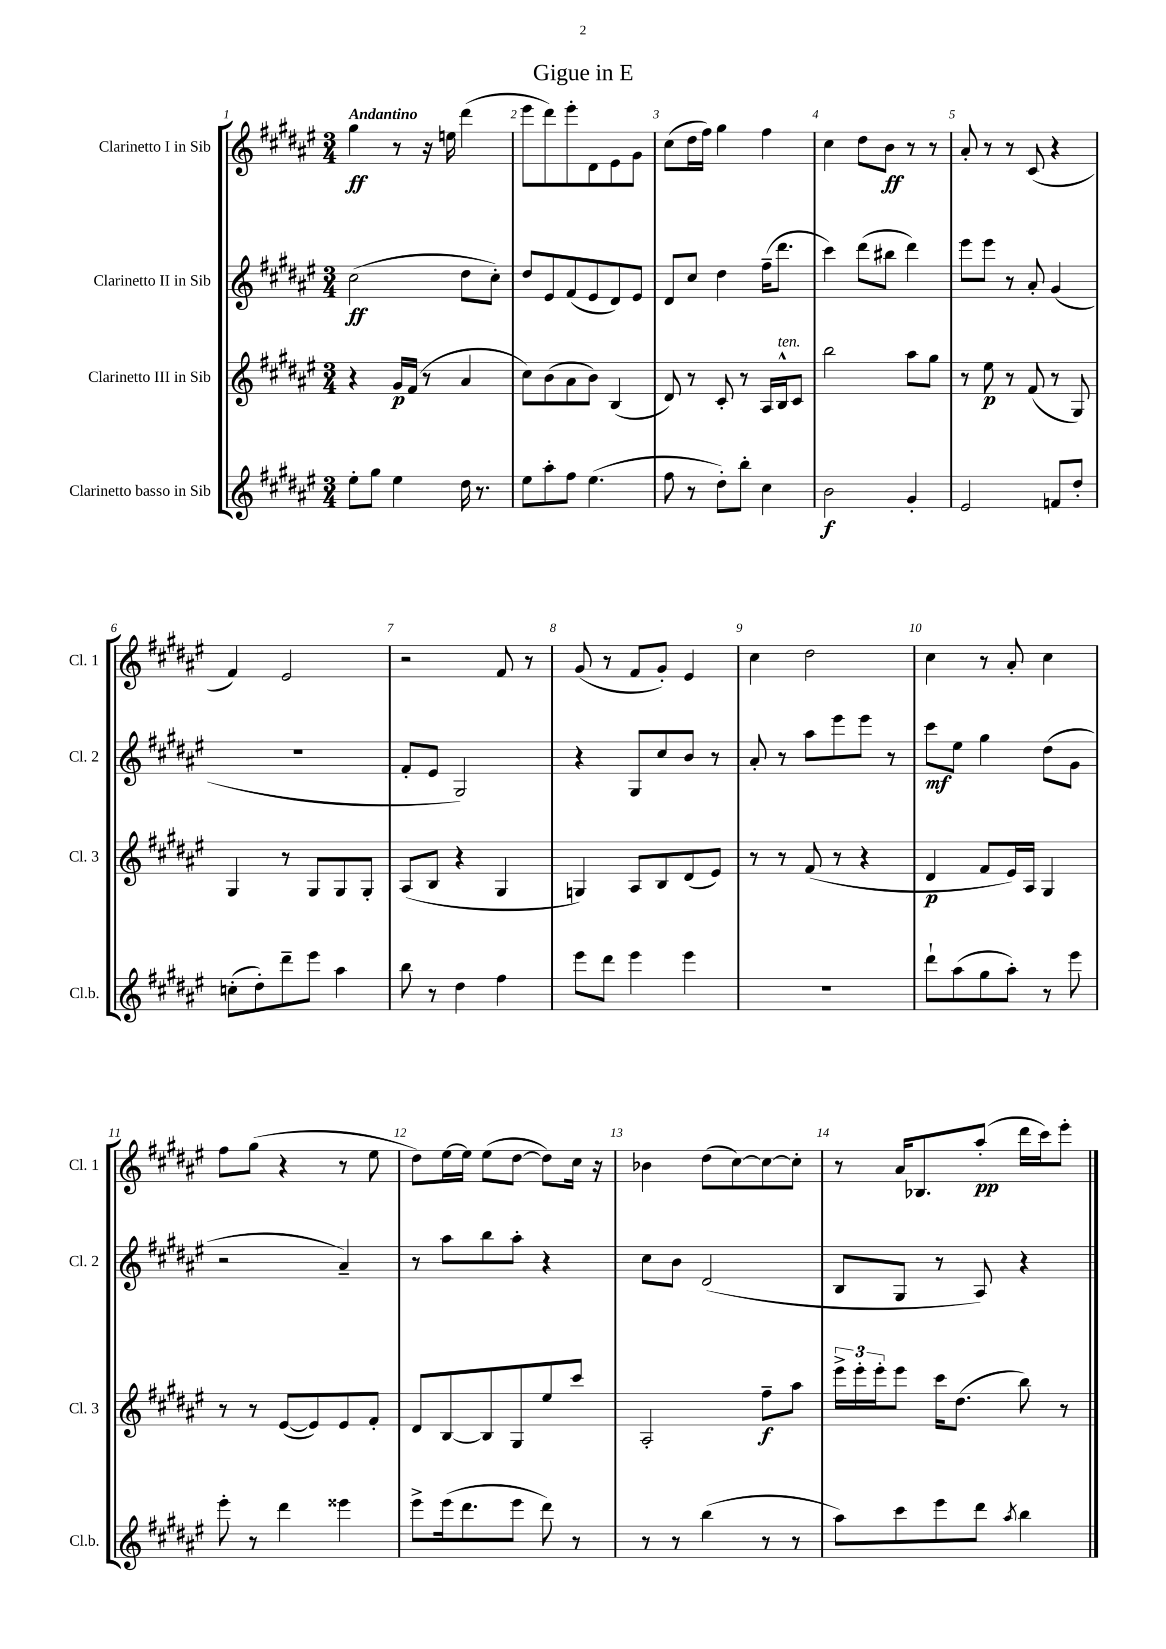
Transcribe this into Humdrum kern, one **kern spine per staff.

**kern	**dynam	**kern	**dynam	**kern	**dynam	**kern	**dynam
*part4	*part4	*part3	*part3	*part2	*part2	*part1	*part1
*staff4	*staff4	*staff3	*staff3	*staff2	*staff2	*staff1	*staff1
*I"Clarinetto basso in Sib	*	*I"Clarinetto III in Sib	*	*I"Clarinetto II in Sib	*	*I"Clarinetto I in Sib	*
*I'Cl.b.	*	*I'Cl. 3	*	*I'Cl. 2	*	*I'Cl. 1	*
*clefG2	*	*clefG2	*	*clefG2	*	*clefG2	*
*k[f#c#g#d#a#e#]	*	*k[f#c#g#d#a#e#]	*	*k[f#c#g#d#a#e#]	*	*k[f#c#g#d#a#e#]	*
*M3/4	*	*M3/4	*	*M3/4	*	*M3/4	*
=1	=1	=1	=1	=1	=1	=1	=1
!	!	!	!	!	!	!LO:TX:a:B:t=Andantino	!
8ee#'\L	.	4r	.	(2cc#\	ff	4gg#\	ff
8gg#\J	.	.	.	.	.	.	.
4ee#\	.	16g#/LL	p	.	.	8r	.
.	.	(16f#/JJ	.	.	.	.	.
.	.	8r	.	.	.	16r	.
.	.	.	.	.	.	16een\	.
16dd#\	.	4a#/	.	8dd#\L	.	(4ddd#\	.
8.r	.	.	.	.	.	.	.
.	.	.	.	8cc#'\J)	.	.	.
=2	=2	=2	=2	=2	=2	=2	=2
8ee#\L	.	8cc#\L)	.	8dd#/L	.	8eee#\L	.
8aa#'\	.	(8b\	.	8e#/	.	8ddd#\)	.
8ff#\J	.	8a#\	.	(8f#/	.	8eee#'\	.
(4.ee#\	.	8b\J)	.	8e#/	.	8d#\	.
.	.	(4B/	.	8d#/)	.	8e#\	.
.	.	.	.	8e#/J	.	8g#\J	.
=3	=3	=3	=3	=3	=3	=3	=3
8ff#\	.	8d#/)	.	8d#/L	.	(8cc#\L	.
8r	.	8r	.	8cc#/J	.	16dd#\L	.
.	.	.	.	.	.	16ff#\JJ)	.
8dd#'\L)	.	8c#'/	.	4dd#\	.	4gg#\	.
8bb'\J	.	8r	.	.	.	.	.
4cc#\	.	16A#/LL	.	(16ff#~\KL	.	4ff#\	.
!	!	!LO:TX:a:i:t=ten.	!	!	!	!	!
.	.	16B^^/J	.	8.ddd#\J	.	.	.
.	.	8c#/J	.	.	.	.	.
=4	=4	=4	=4	=4	=4	=4	=4
2b\	f	2bb\	.	4ccc#\)	.	4cc#\	.
.	.	.	.	(8ddd#\L	.	8dd#\L	.
.	.	.	.	8bb#X\J	.	8b\J	ff
4g#'/	.	8aa#\L	.	4ddd#\)	.	8r	.
.	.	8gg#\J	.	.	.	8r	.
=5	=5	=5	=5	=5	=5	=5	=5
2e#/	.	8r	.	8eee#\L	.	8a#'/	.
.	.	8ee#\	p	8eee#\J	.	8r	.
.	.	8r	.	8r	.	8r	.
.	.	(8f#/	.	8a#'/	.	(8c#/	.
8fn/L	.	8r	.	(4g#/	.	4r	.
8dd#'/J	.	8G#/)	.	.	.	.	.
!!LO:LB:g=z
=6	=6	=6	=6	=6	=6	=6	=6
(8ccn'\L	.	4G#/	.	2.r	.	4f#/)	.
8dd#'\)	.	.	.	.	.	.	.
8ddd#~\	.	8r	.	.	.	2e#/	.
8eee#\J	.	8G#/L	.	.	.	.	.
4aa#\	.	8G#/	.	.	.	.	.
.	.	8G#'/J	.	.	.	.	.
=7	=7	=7	=7	=7	=7	=7	=7
8bb\	.	(8A#/L	.	8f#'/L	.	2r	.
8r	.	8B/J	.	8e#/J	.	.	.
4dd#\	.	4r	.	2G#/)	.	.	.
4ff#\	.	4G#/	.	.	.	8f#/	.
.	.	.	.	.	.	8r	.
=8	=8	=8	=8	=8	=8	=8	=8
8eee#\L	.	4Gn/)	.	4r	.	(8g#/	.
8ddd#\J	.	.	.	.	.	8r	.
4eee#\	.	8A#/L	.	8G#/L	.	8f#/L	.
.	.	8B/	.	8cc#/	.	8g#'/J)	.
4eee#\	.	(8d#/	.	8b/J	.	4e#/	.
.	.	8e#/J)	.	8r	.	.	.
=9	=9	=9	=9	=9	=9	=9	=9
2.r	.	8r	.	8a#'/	.	4cc#\	.
.	.	8r	.	8r	.	.	.
.	.	(8f#/	.	8aa#\L	.	2dd#\	.
.	.	8r	.	8eee#\	.	.	.
.	.	4r	.	8eee#\J	.	.	.
.	.	.	.	8r	.	.	.
=10	=10	=10	=10	=10	=10	=10	=10
8ddd#`\L	.	4d#/	p	8ccc#\L	mf	4cc#\	.
(8aa#\	.	.	.	8ee#\J	.	.	.
8gg#\	.	8f#/L	.	4gg#\	.	8r	.
8aa#'\J)	.	16e#/L)	.	.	.	8a#'/	.
.	.	16A#/JJ	.	.	.	.	.
8r	.	4G#/	.	(8dd#\L	.	4cc#\	.
8eee#\	.	.	.	8g#\J	.	.	.
!!LO:LB:g=z
=11	=11	=11	=11	=11	=11	=11	=11
8eee#'\	.	8r	.	2r	.	8ff#\L	.
8r	.	8r	.	.	.	(8gg#\J	.
4ddd#\	.	([8e#/L	.	.	.	4r	.
.	.	8e#/])	.	.	.	.	.
4eee##X\	.	8e#/	.	4a#~/)	.	8r	.
.	.	8f#'/J	.	.	.	8ee#\	.
=12	=12	=12	=12	=12	=12	=12	=12
8eee#^\L	.	8d#/L	.	8r	.	8dd#\L)	.
(16eee#\k	.	[8B/	.	8aa#\L	.	[16ee#\L	.
8.ddd#\	.	.	.	.	.	16ee#\JJ]	.
.	.	8B/]	.	8bb\	.	(8ee#\L	.
8eee#\J	.	8G#/	.	8aa#'\J	.	[8dd#\J	.
8ddd#\)	.	8ee#/	.	4r	.	8dd#\L])	.
8r	.	8ccc#/J	.	.	.	16cc#\Jk	.
.	.	.	.	.	.	16r	.
=13	=13	=13	=13	=13	=13	=13	=13
8r	.	2A#'/	.	8cc#\L	.	4b-X\	.
8r	.	.	.	8b\J	.	.	.
(4bb\	.	.	.	(2d#/	.	(8dd#\L	.
.	.	.	.	.	.	[8cc#\)	.
8r	.	8ff#~\L	f	.	.	8cc#\_	.
8r	.	8aa#\J	.	.	.	8cc#'\J]	.
=14	=14	=14	=14	=14	=14	=14	=14
8aa#\L)	.	24eee#^\LL	.	8B/L	.	8r	.
.	.	24eee#'\	.	.	.	.	.
.	.	24eee#'\J	.	.	.	.	.
8ccc#\	.	8eee#\J	.	8G#/J	.	16a#/KL	.
.	.	.	.	.	.	8.B-X/	.
8eee#\	.	16ccc#\KL	.	8r	.	.	.
.	.	(8.dd#\J	.	.	.	.	.
8ddd#\J	.	.	.	8A#/)	.	(8aa#'/J	pp
8qaa#/	.	.	.	.	.	.	.
4bb\	.	8bb\)	.	4r	.	16ddd#\LL	.
.	.	.	.	.	.	16ccc#\J)	.
.	.	8r	.	.	.	8eee#'\J	.
==	==	==	==	==	==	==	==
*-	*-	*-	*-	*-	*-	*-	*-
